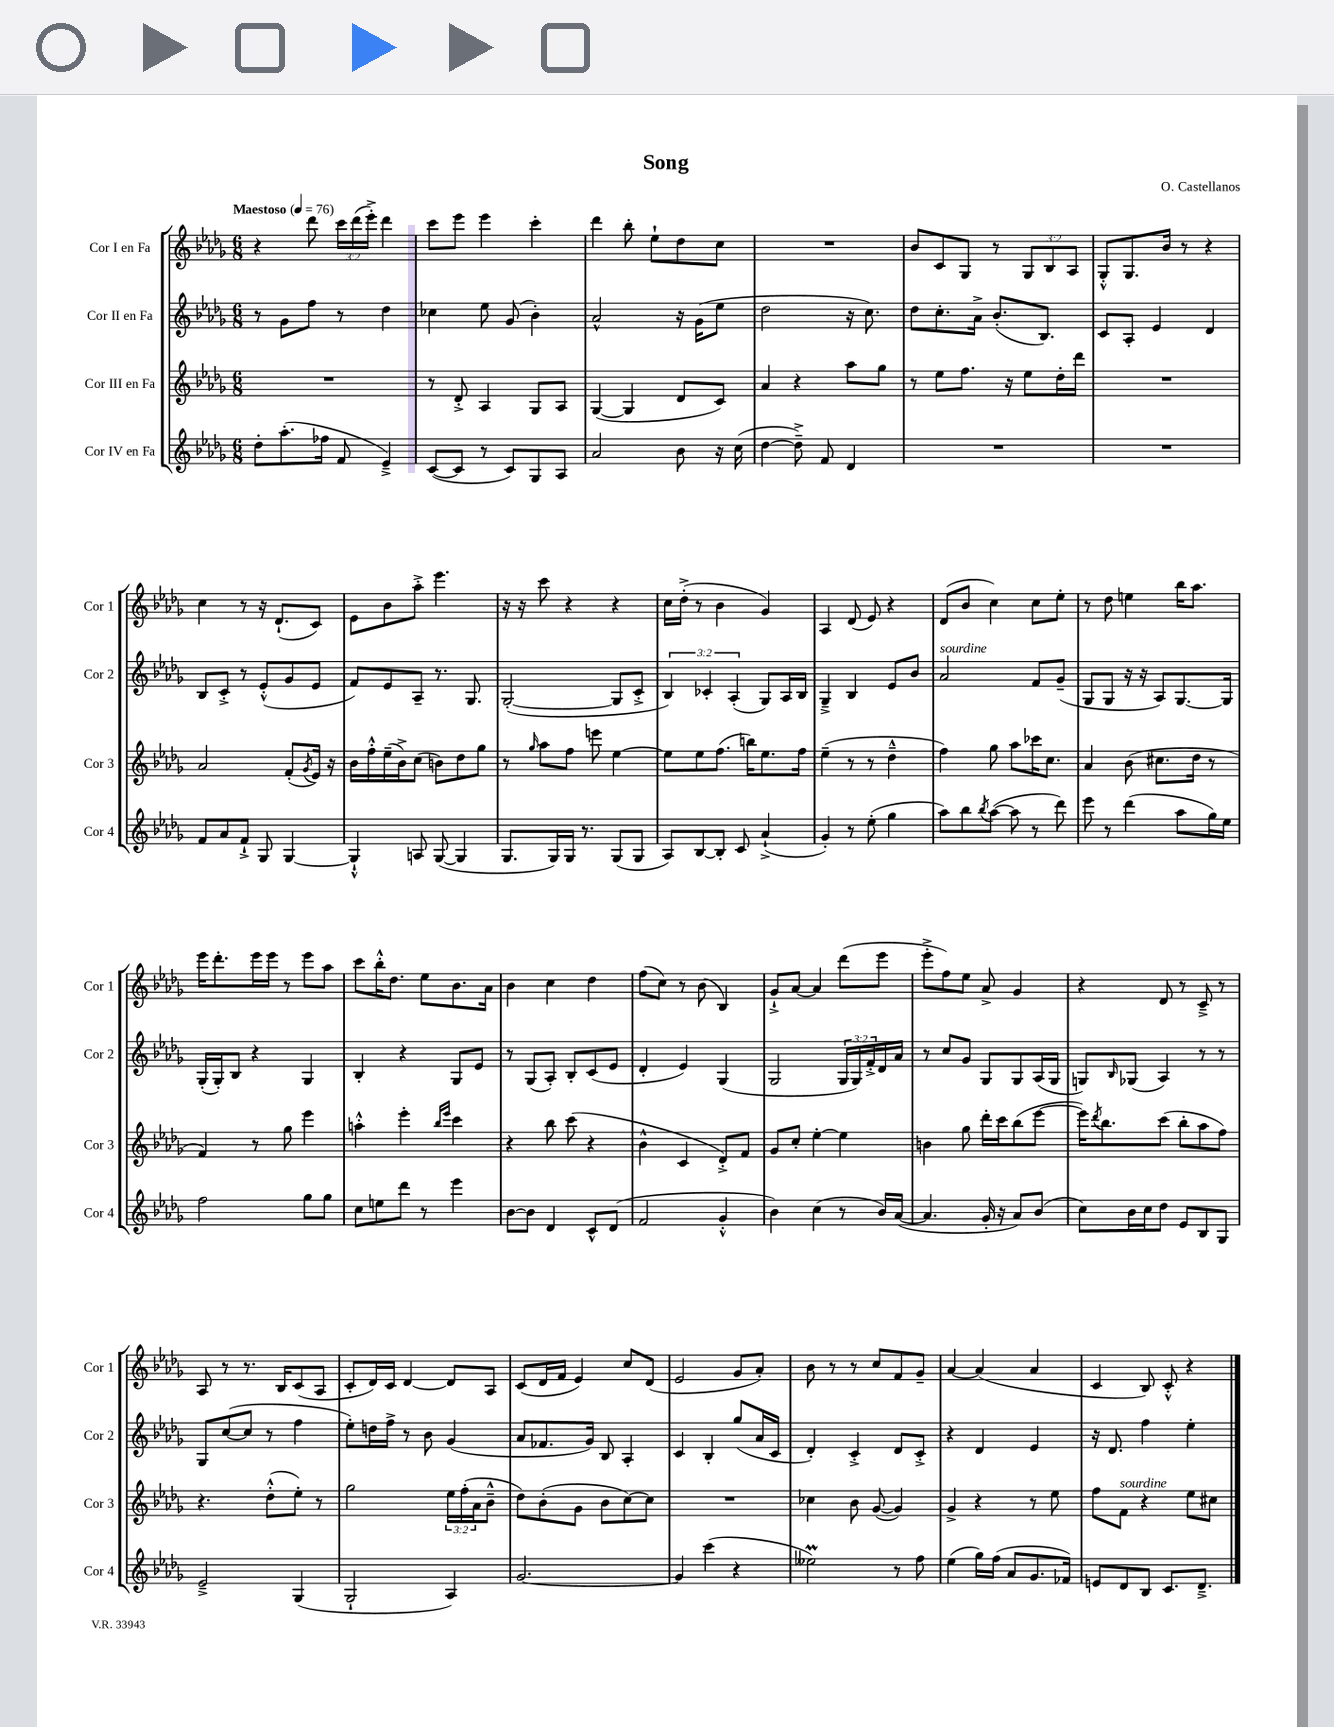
\header { title = "Song" composer = "O. Castellanos" }
<<
\new StaffGroup <<
\new Staff = "s0" \with { instrumentName = "Cor I en Fa" shortInstrumentName = "Cor 1" } {
    \clef treble \key des \major \numericTimeSignature \time 6/8 \override Staff.TupletNumber.text = #tuplet-number::calc-fraction-text \tempo "Maestoso" 4 = 76
    r4 des'''8 \tuplet 3/2 { c'''16 des'''16( ees'''16-.->) } des'''4 |
    c'''8 ees'''8 ees'''4 c'''4-. |
    des'''4 bes''8-. ees''8-! des''8 c''8 |
    R2. |
    bes'8 c'8 ges8 r8 \tuplet 3/2 { ges8 bes8 aes8 } |
    ges8-.-^ ges8. bes'16 r8 r4 |
    c''4 r8 r16 des'8.-!( c'8) |
    ees'8 bes'8 aes''8-.-> ees'''4. |
    r16 r16 c'''8 r4 r4 |
    c''16 des''16-.->( r8 bes'4 ges'4) |
    aes4 des'8( ees'8) r4 |
    des'8( bes'8 c''4) c''8 ees''8-. |
    r8 des''8 e''4 bes''16 aes''8. |
    ees'''16 des'''8.-. ees'''16 ees'''16 r8 ees'''8 aes''8 |
    c'''8 bes''16-.-^ des''8. ees''8 bes'8. aes'16 |
    bes'4 c''4 des''4 |
    f''8( c''8) r8 bes'8( bes4) |
    ges'8-!-> aes'8~ aes'4 des'''8( ees'''8 |
    ees'''8-.-> f''8) ees''8 aes'8-> ges'4 |
    r4 des'8 r8 c'8---> r8 |
    aes8 r8 r8. bes16 c'8( aes8 |
    c'8-. des'16) c'16 des'4~ des'8 aes8 |
    c'8( des'16 f'16 ees'4) c''8 des'8( |
    ees'2 ges'8 aes'8-.) |
    bes'8 r8 r8 c''8 f'8 ges'8-- |
    aes'4~ aes'4( aes'4 |
    c'4 bes8) c'8-.-^ r4 \bar "|." |
}
\new Staff = "s1" \with { instrumentName = "Cor II en Fa" shortInstrumentName = "Cor 2" } {
    \clef treble \key des \major \numericTimeSignature \time 6/8 \override Staff.TupletNumber.text = #tuplet-number::calc-fraction-text
    r8 ges'8 f''8 r8 des''4 |
    ces''4 ees''8 ges'8( bes'4-.) |
    aes'2-^ r16 ges'16( ees''8 |
    des''2 r16 c''8.) |
    des''8 c''8.-. aes'16-> bes'8.-.( bes8.) |
    c'8 aes8-. ees'4 des'4 |
    bes8 c'8-.-> r8 ees'8-.-^( ges'8 ees'8 |
    f'8) ees'8 aes8-- r8. ges8. |
    ges2~-.( ges8 c'8-.-> |
    \tuplet 3/2 { bes4) ces'4-. aes4-.( } ges8) aes16 bes16 |
    ges4---> bes4 ees'8 bes'8 |
    aes'2^\markup { \italic "sourdine" } f'8 ges'8--( |
    ges8 ges8 r16 r16 aes8) ges8.~ ges16 |
    ges16-.( ges16-.) bes8 r4 ges4 |
    bes4-. r4 ges8 ees'8 |
    r8 ges8( aes8-.) bes8-. c'8( ees'8 |
    des'4-. ees'4) ges4( |
    ges2 \tuplet 3/2 { ges16 ges16) f'16-.-> } des'16 aes'16 |
    r8 c''8 ges'8 ges8 ges8 aes16( ges16 |
    g8) \grace { bes16 } ges8( aes4) r8 r8 |
    ges8 c''8~( c''8 r8 f''4 |
    ees''8-.) d''16 f''16-> r8 bes'8 ges'4( |
    aes'8 fes'8. ges'16) bes8 aes4-. |
    c'4 bes4-. ges''8( aes'16 c'16 |
    des'4-.) c'4-.-> des'8 c'8-.-> |
    r4 des'4 ees'4 |
    r16 des'8. f''4 ees''4-. \bar "|." |
}
\new Staff = "s2" \with { instrumentName = "Cor III en Fa" shortInstrumentName = "Cor 3" } {
    \clef treble \key des \major \numericTimeSignature \time 6/8 \override Staff.TupletNumber.text = #tuplet-number::calc-fraction-text
    R2. |
    r8 des'8-.-> aes4 ges8 aes8 |
    ges4~( ges4 des'8 c'8) |
    aes'4 r4 aes''8 ges''8 |
    r8 ees''8 f''8. r16 ees''8 des''16-. des'''16 |
    R2. |
    aes'2 f'8-.( \acciaccatura { ges'8 } ees'16) r16 |
    bes'16 f''16-.-^ ees''16--( bes'16->) c''8( b'8) des''8 ges''8 |
    r8 \grace { ges''16 } aes''8 f''8 e'''8 ees''4~ |
    ees''8 ees''8 f''8.( b''16) ees''8. f''16 |
    ees''4--( r8 r8 des''4---^ |
    f''4) ges''8 aes''8 ces'''16 c''8. |
    aes'4 bes'8( cis''8. des''16 r8 |
    f'4) r8 ges''8 ees'''4 |
    a''4-.-^ ees'''4-. \grace { bes''16 ees'''16 } c'''4 |
    r4 bes''8 c'''8( r4 |
    bes'4-^ c'4 des'8-.->) f'8 |
    ges'8 c''8-. ees''4~-. ees''4 |
    b'4 ges''8 des'''16-. c'''16 bes''8( ees'''8~ |
    ees'''16) \acciaccatura { des'''8 } bes''8. c'''8( bes''8-. aes''8 f''8) |
    r4. des''8-.-^( ees''8-.) r8 |
    ges''2 \tuplet 3/2 { ees''16 f''16-.( aes'16 } bes'8---^ |
    des''8) bes'8-.( ges'8 bes'8 c''8~) c''8 |
    R2. |
    ces''4 bes'8 ges'8~( ges'4) |
    ges'4-> r4 r8 ees''8 |
    f''8 f'8^\markup { \italic "sourdine" } r4 ees''8 cis''8 \bar "|." |
}
\new Staff = "s3" \with { instrumentName = "Cor IV en Fa" shortInstrumentName = "Cor 4" } {
    \clef treble \key des \major \numericTimeSignature \time 6/8
    des''8-. aes''8.-.( fes''16 f'8 ees'4--->) |
    c'8~( c'8 r8 c'8) ges8 aes8 |
    aes'2 bes'8 r16 c''16( |
    des''4~ des''8--->) f'8 des'4 |
    R2. |
    R2. |
    f'8 aes'8 f'8-!-> ges8 ges4~ |
    ges4-!-^ a8 ges8~( ges4 |
    ges8. ges16) ges16 r8. ges8( ges8 |
    aes8) bes8~ bes8-. c'8 aes'4-!->( |
    ges'4-.) r8 ees''8-.( ges''4 |
    aes''8) bes''8 \acciaccatura { bes''8 } aes''8~( aes''8 r8 des'''8) |
    ees'''8 r8 des'''4( aes''8 ges''16) ees''16 |
    f''2 ges''8 ges''8 |
    c''8 e''8 des'''8 r8 ees'''4 |
    bes'8~ bes'8 des'4 c'8-^ des'8( |
    f'2 ges'4-.-^ |
    bes'4) c''4( r8 bes'16) aes'16~( |
    aes'4. ges'16-. r16 aes'8) bes'8( |
    c''8) bes'16 c''16 des''8 ees'8 bes8 ges8 |
    ees'2---> ges4( |
    ges2-! aes4) |
    ges'2.~ |
    ges'4 c'''4( r4 |
    eeses''2\prall) r8 f''8 |
    ees''4( ges''16) f''16( aes'8 ges'8. fes'16) |
    e'8 des'8 bes8 c'8. des'8.---> \bar "|." |
}
>>
>>
\layout { \context { \Score \remove "Bar_number_engraver" } }
